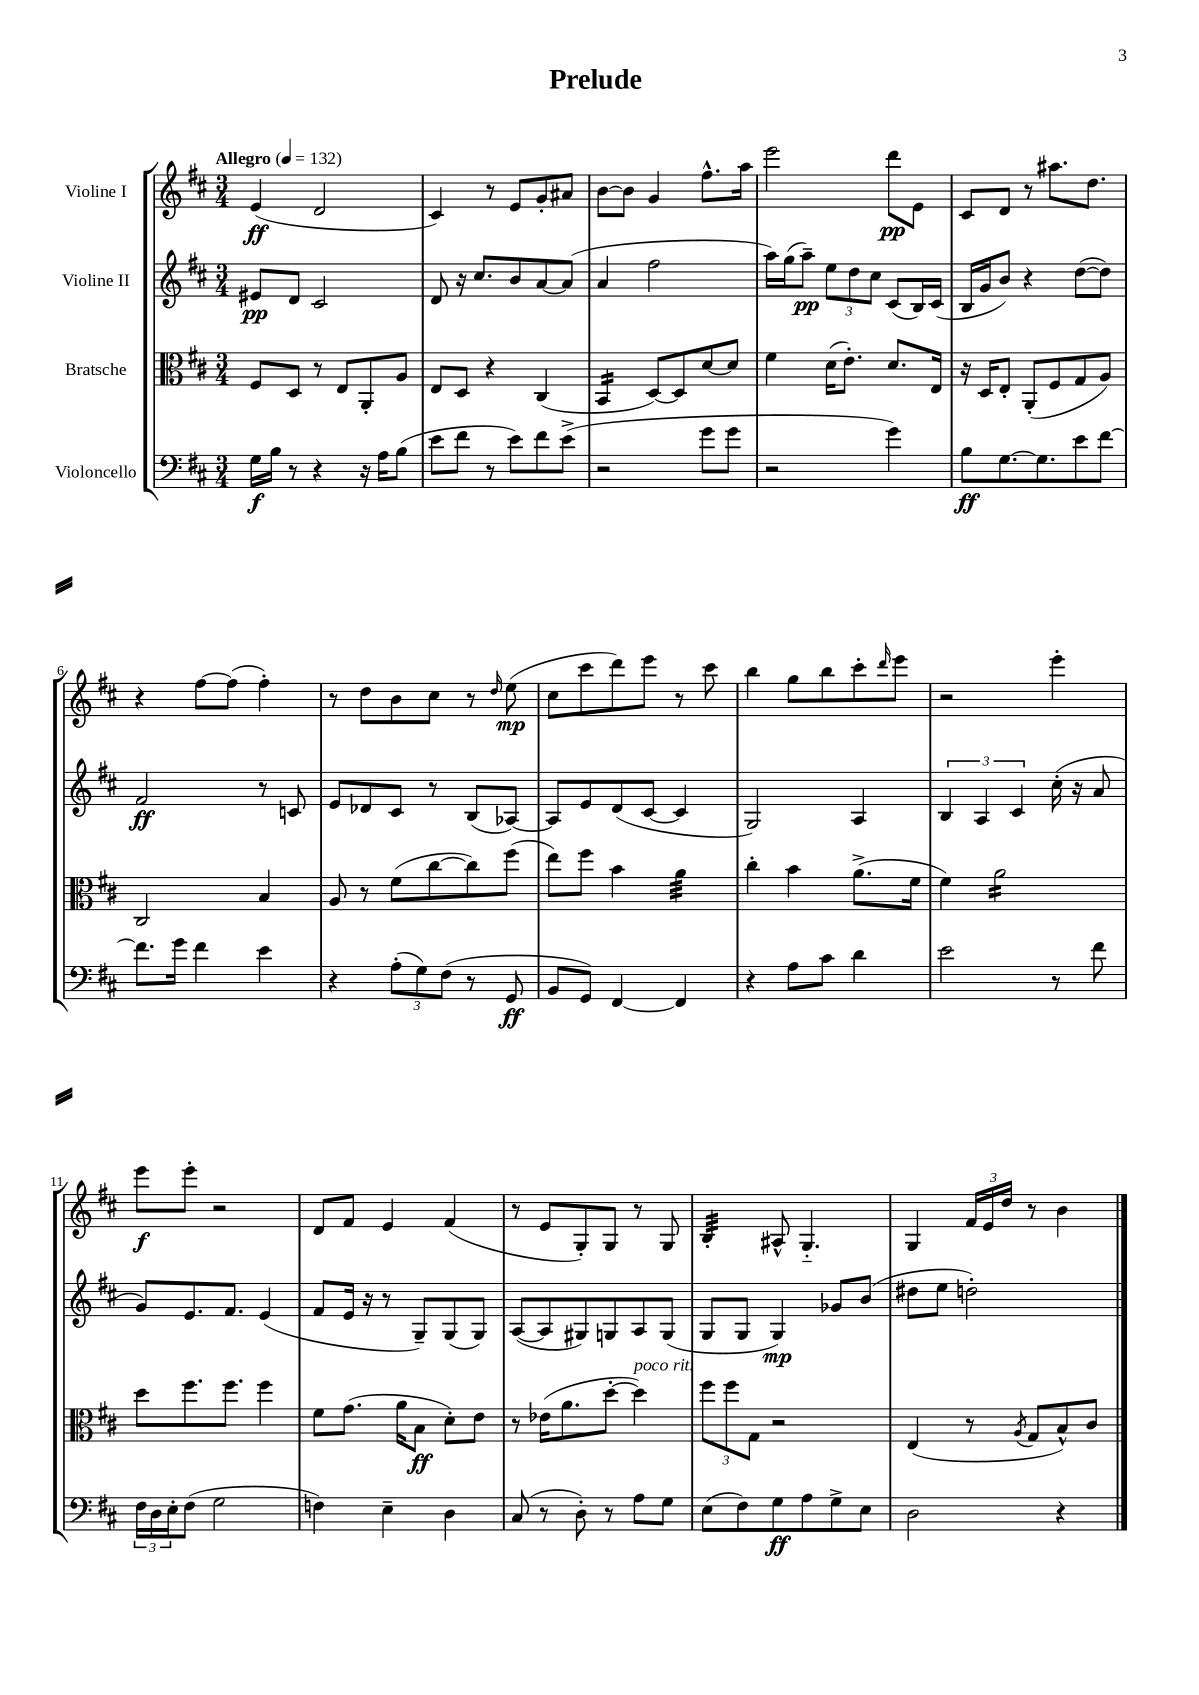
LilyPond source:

\header { title = "Prelude" }
<<
\new StaffGroup <<
\new Staff = "s0" \with { instrumentName = "Violine I" } {
    \clef treble \key d \major \numericTimeSignature \time 3/4 \tempo "Allegro" 4 = 132
    e'4\ff( d'2 |
    cis'4) r8 e'8 g'8-. ais'8 |
    b'8~ b'8 g'4 fis''8.-^ a''16 |
    e'''2 d'''8\pp e'8 |
    cis'8 d'8 r8 ais''8. d''8. |
    r4 fis''8~ fis''8( fis''4-.) |
    r8 d''8 b'8 cis''8 r8 \grace { d''16 } e''8\mp( |
    cis''8 cis'''8 d'''8) e'''8 r8 cis'''8 |
    b''4 g''8 b''8 cis'''8-. \grace { d'''16 } e'''8 |
    r2 e'''4-. |
    e'''8\f e'''8-. r2 |
    d'8 fis'8 e'4 fis'4( |
    r8 e'8 g8-.) g8 r8 g8 |
    b4:32-. ais8-^ g4.-_ |
    g4 \tuplet 3/2 { fis'16 e'16 d''16 } r8 b'4 \bar "|." |
}
\new Staff = "s1" \with { instrumentName = "Violine II" } {
    \clef treble \key d \major \numericTimeSignature \time 3/4
    eis'8\pp d'8 cis'2 |
    d'8 r16 cis''8. b'8 a'8~ a'8( |
    a'4 fis''2 |
    a''16) g''16( a''8--\pp) \tuplet 3/2 { e''8 d''8 cis''8 } cis'8( b16) cis'16( |
    b16 g'16 b'8) r4 d''8~( d''8) |
    fis'2\ff r8 c'8 |
    e'8 des'8 cis'8 r8 b8( aes8~) |
    aes8 e'8 d'8( cis'8~ cis'4 |
    g2) a4 |
    \tuplet 3/2 { b4 a4 cis'4 } cis''16-.( r16 a'8 |
    g'8) e'8. fis'8. e'4( |
    fis'8 e'16 r16 r8 g8--) g8( g8) |
    a8~( a8 gis8) g8 a8 g8( |
    g8 g8 g4\mp) ges'8 b'8( |
    dis''8 e''8 d''2-.) \bar "|." |
}
\new Staff = "s2" \with { instrumentName = "Bratsche" } {
    \clef alto \key d \major \numericTimeSignature \time 3/4
    fis8 d8 r8 e8 a,8-. a8 |
    e8 d8 r4 cis4( |
    b,4:16 d8~) d8 d'8~ d'8 |
    fis'4 d'16( e'8.-.) d'8. e16 |
    r16 d16 e8-. a,8-.( fis8 g8 a8) |
    cis2 b4 |
    a8 r8 fis'8( cis''8~ cis''8) fis''8( |
    e''8) fis''8 b'4 a'4:32 |
    cis''4-. b'4 a'8.->( fis'16 |
    fis'4) a'2:16 |
    d''8 fis''8. fis''8. fis''4 |
    fis'8 g'8.( a'16 b8\ff d'8-.) e'8 |
    r8 ees'16( a'8. d''8~-. d''4^\markup { \italic "poco rit." }) |
    \tuplet 3/2 { fis''8 fis''8 g8 } r2 |
    e4( r8 \acciaccatura { a8 } g8 b8-^) cis'8 \bar "|." |
}
\new Staff = "s3" \with { instrumentName = "Violoncello" } {
    \clef bass \key d \major \numericTimeSignature \time 3/4
    g16\f b16 r8 r4 r16 a16 b8( |
    e'8 fis'8 r8 e'8) fis'8 e'8->( |
    r2 g'8 g'8 |
    r2 g'4) |
    b8\ff g8.~ g8. e'8 fis'8~ |
    fis'8. g'16 fis'4 e'4 |
    r4 \tuplet 3/2 { a8-.( g8) fis8( } r8 g,8\ff |
    b,8 g,8) fis,4~ fis,4 |
    r4 a8 cis'8 d'4 |
    e'2 r8 fis'8 |
    \tuplet 3/2 { fis16 d16 e16-. } fis8( g2 |
    f4) e4-- d4 |
    cis8( r8 d8-.) r8 a8 g8 |
    e8( fis8) g8\ff a8 g8-> e8 |
    d2 r4 \bar "|." |
}
>>
>>
